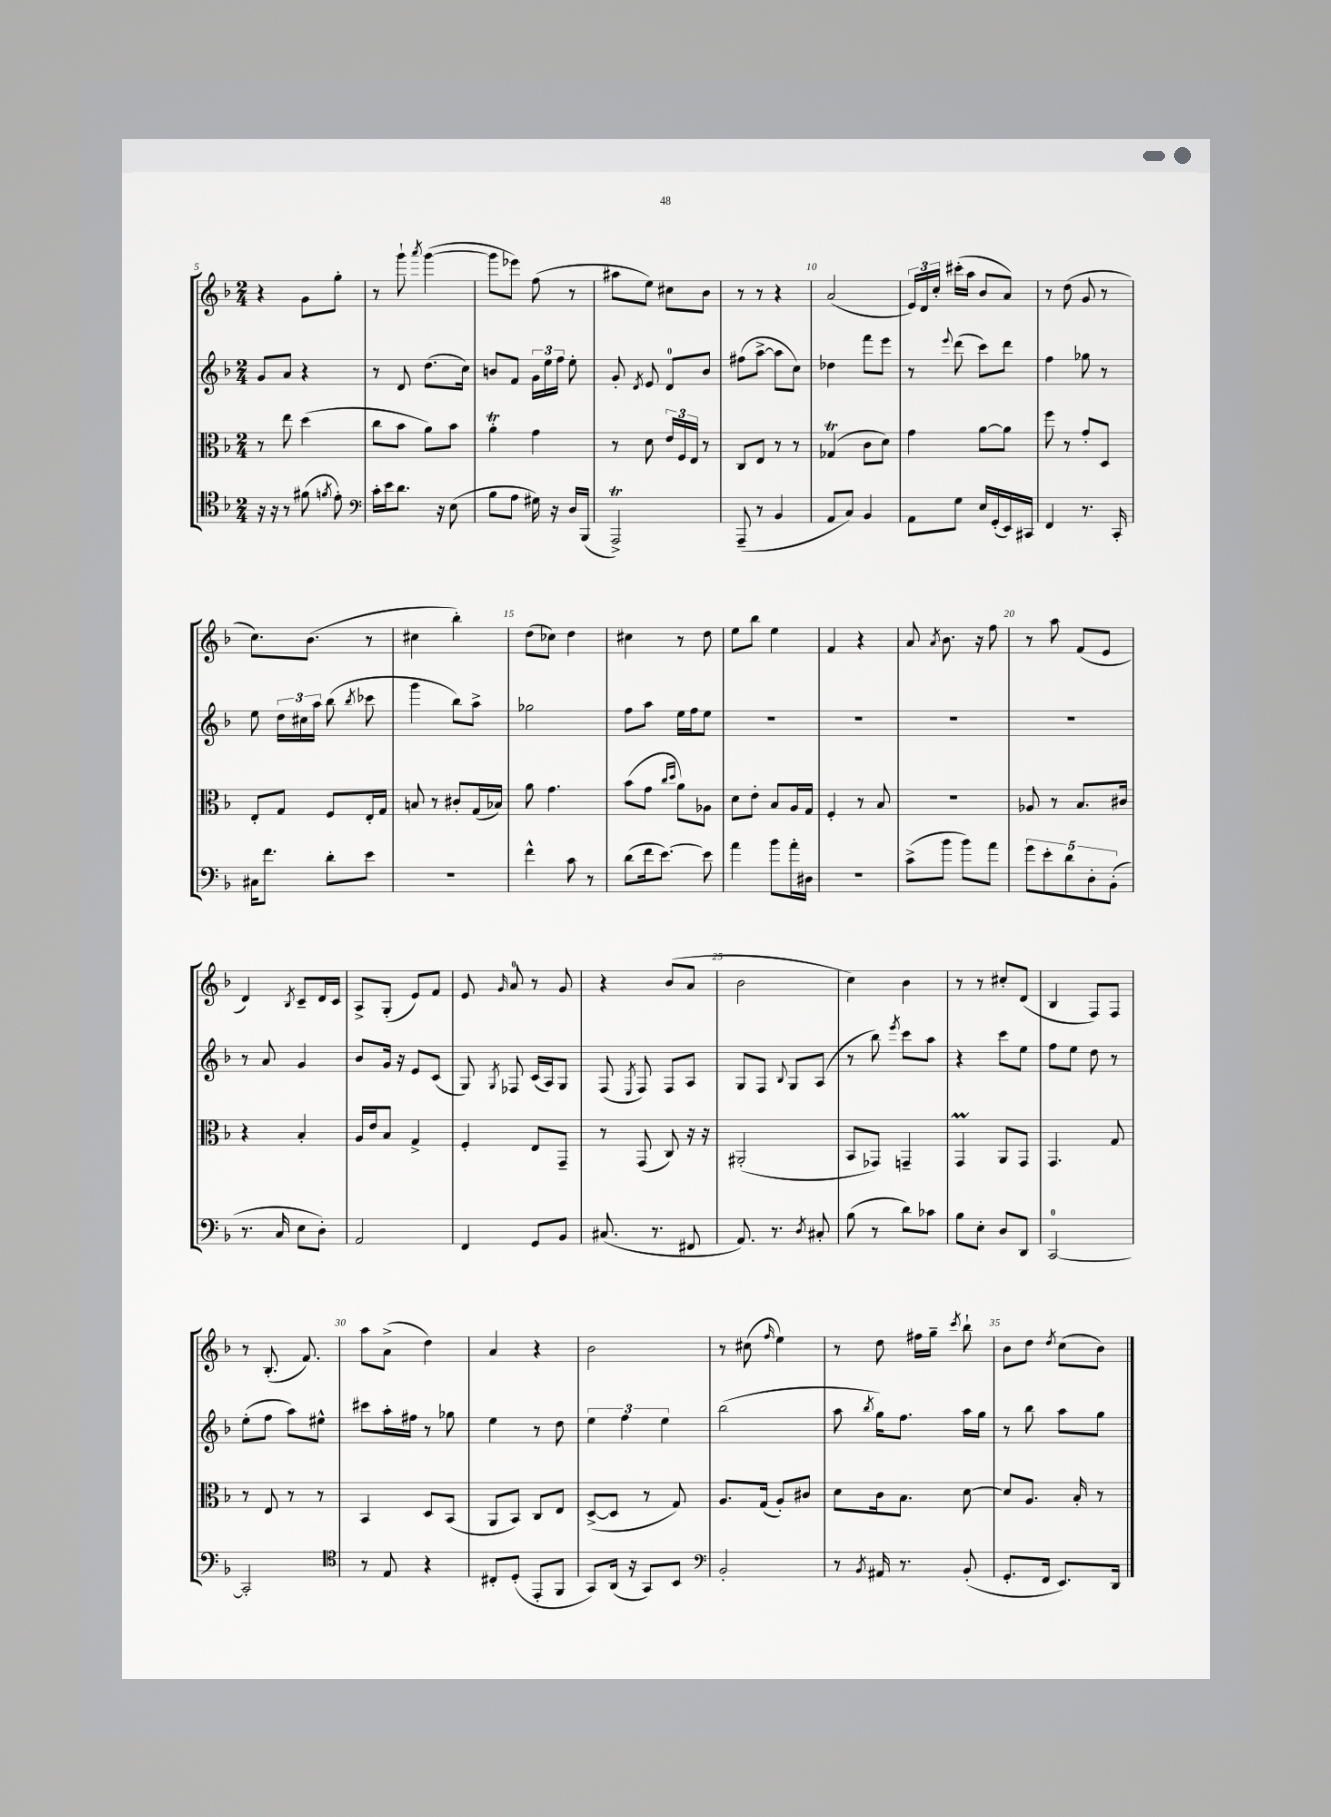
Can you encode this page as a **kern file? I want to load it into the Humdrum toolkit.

**kern	**kern	**kern	**kern
*staff4	*staff3	*staff2	*staff1
*clefC4	*clefC3	*clefG2	*clefG2
*k[b-]	*k[b-]	*k[b-]	*k[b-]
*M2/4	*M2/4	*M2/4	*M2/4
16r	8r	8g	4r
16r	.	.	.
8r	8ee	8a	.
(8f#	(4dd	4r	8g
8qf	.	.	.
8e')	.	.	8gg'
=	=	=	=
*clefF4	*	*	*
16c'	8cc	8r	8r
16e	.	.	.
8.d	8b-	8d	8ggg`
.	.	.	8qaaa
.	8a)	(8.dd	([4ggg
16r	.	.	.
(8E	8b-	.	.
.	.	16cc)	.
=	=	=	=
8B-	4a'	8b	8ggg]
8A	.	8f	8eee-)
16G#)	4g	24g	(8ff
.	.	24ee	.
16r	.	.	.
.	.	24ff	.
16D	.	8ee'	8r
(16BBB-	.	.	.
=	=	=	=
2AAA^)	8r	8g'	8aa#
.	.	8qd	.
.	8d	8e	8ee)
.	24e	8d	8cc#
.	24F	.	.
.	24E	.	.
.	8r	8b-	8b-
=	=	=	=
(8AAA~	8C	(8ff#	8r
8r	8E	[8aa^	8r
4BB-	8r	8aa]	4r
.	8r	8cc)	.
=	=	=	=
8AA	(4G-	4dd-	(2a
8C)	.	.	.
4BB-	8c	8fff	.
.	8d)	8eee	.
=	=	=	=
8AA	4g	8r	24e)
.	.	.	24d
.	.	.	24cc'
.	.	8qqeee	.
8G	.	(8ddd	(16ccc#'
.	.	.	16aa
16E	[8a	8ccc)	8b-
(16GG'	.	.	.
16EE)	8a]	8ddd	8a)
16CC#	.	.	.
=	=	=	=
4FF	8ff	4ff	8r
.	8r	.	(8dd
8.r	8g'	8gg-	8g
.	8D	8r	8r
16CC'	.	.	.
=	=	=	=
16C#	8E'	8ee	8.cc)
8.f	.	.	.
.	8G	24dd	.
.	.	24cc#	.
.	.	.	(8.b-
.	.	24aa	.
8d'	8F	(8bb-	.
.	.	8qbb-	.
8e	16E'	8ccc-	8r
.	16G	.	.
=	=	=	=
2r	8B	4ggg	4cc#
.	8r	.	.
.	8c#'	8bb-)	4bb-')
.	(16G	8aa^	.
.	16B-)	.	.
=	=	=	=
4f^^	8a	2gg-	(8dd
.	4.g	.	8cc-)
8c	.	.	4dd
8r	.	.	.
=	=	=	=
(8d	(8b-	8ff	4cc#
16f	8g	8aa	.
[8.e)	.	.	.
.	16qqcc	.	.
.	16qqdd	.	.
.	8a)	16ee	8r
.	.	16ff	.
8e]	8A-	8ee	8dd
=	=	=	=
4a	8d	2r	8ee
.	8e'	.	8bb-
8b-	8B-	.	4ee
16a'	16A	.	.
16D#	16G	.	.
=	=	=	=
2r	4F'	2r	4f
.	8r	.	4r
.	8B-	.	.
=	=	=	=
(8c^	2r	2r	8a
.	.	.	8qa
8b-	.	.	8.b-
8b-)	.	.	.
.	.	.	16r
8a	.	.	8ff
=	=	=	=
10g	8A-	2r	8r
10e'	.	.	.
.	8r	.	8aa
10d	.	.	.
.	8.B-	.	(8f
10D'	.	.	.
.	.	.	8e
(10BB-'	.	.	.
.	16c#	.	.
=	=	=	=
8.r	4r	8r	4d)
.	.	8a	.
16C	.	.	.
.	.	.	8qB-
8E	4B-'	4g	8c~
8D')	.	.	16d
.	.	.	16c
=	=	=	=
2AA	16A	8b-	8A^
.	16e	.	.
.	8B-	16g	(8G'
.	.	16r	.
.	4G^	8e	8e)
.	.	(8c	8f
=	=	=	=
4FF	4F'	8G)	8e
.	.	8qG	16qqg
.	.	8F-	8a
8GG	8E	(16c	8r
.	.	16A)	.
8BB-	8GG~	8G	8g
=	=	=	=
(8.C#	8r	(8F	4r
.	.	8qE	.
.	(8GG	8F)	.
8.r	.	.	.
.	8C)	8F	(8b-
8FF#	16r	8A	8a
.	16r	.	.
=	=	=	=
8.AA)	(2AA#'	8G	2b-
.	.	8F	.
8.r	.	.	.
.	.	8qqB-	.
.	.	8G	.
8qD	.	.	.
8C#'	.	(8A	.
=	=	=	=
(8B-	8BB-	8r	4cc)
8r	8GG-)	8bb-)	.
.	.	8qeee	.
8d)	4GG~	8ccc	4b-
8c-	.	8aa	.
=	=	=	=
8B-	4GG	4r	8r
8E'	.	.	8r
8D	8AA	8ccc	8cc#'
8DD	8GG	8ee	(8d
=	=	=	=
[2CC	4.GG	8ff	4B-
.	.	8ee	.
.	.	8dd	8F)
.	8G	8r	8F
=	=	=	=
2CC']	8r	(8ee'	8r
.	8E	8ff	(8.B-'
.	8r	8aa)	.
.	.	.	8.f)
.	8r	8ee#^^	.
=	=	=	=
*clefC4	*	*	*
8r	4BB-	8ccc#	8aa
8E	.	16aa'	(8a^
.	.	16ff#	.
4r	8D	8r	4dd)
.	(8BB-	8gg-	.
=	=	=	=
8C#'	8AA	4ee	4a
(8D'	8BB-)	.	.
8EE'	8C	8r	4r
8FF	8E	8dd	.
=	=	=	=
8GG)	([8D^	6ee	2b-
(16AA	8D]	.	.
.	.	6ff	.
16r	.	.	.
8GG)	8r	.	.
.	.	6ee	.
8BB-	8G)	.	.
=	=	=	=
*clefF4	*	*	*
2BB-'	8.A	(2bb-	8r
.	.	.	(8cc#
.	(16G	.	.
.	.	.	16qqff
.	8A')	.	4ee)
.	8c#	.	.
=	=	=	=
8r	8d	8aa	8r
8qBB-	.	8qbb-	.
16AA#	16c	16gg)	8dd
8.r	8.B-	8.ff	.
.	.	.	16ff#
.	.	.	16gg~
.	.	.	8qccc
(8BB-'	[8d	16aa	8bb-`
.	.	16gg	.
=	=	=	=
8.GG'	8d]	8r	8b-
.	8.A	8bb-	8dd
16FF	.	.	.
.	.	.	8qdd
8.EE)	.	8aa	(8cc
.	16B-'	.	.
.	8r	8gg	8b-)
16DD	.	.	.
==	==	==	==
*-	*-	*-	*-
